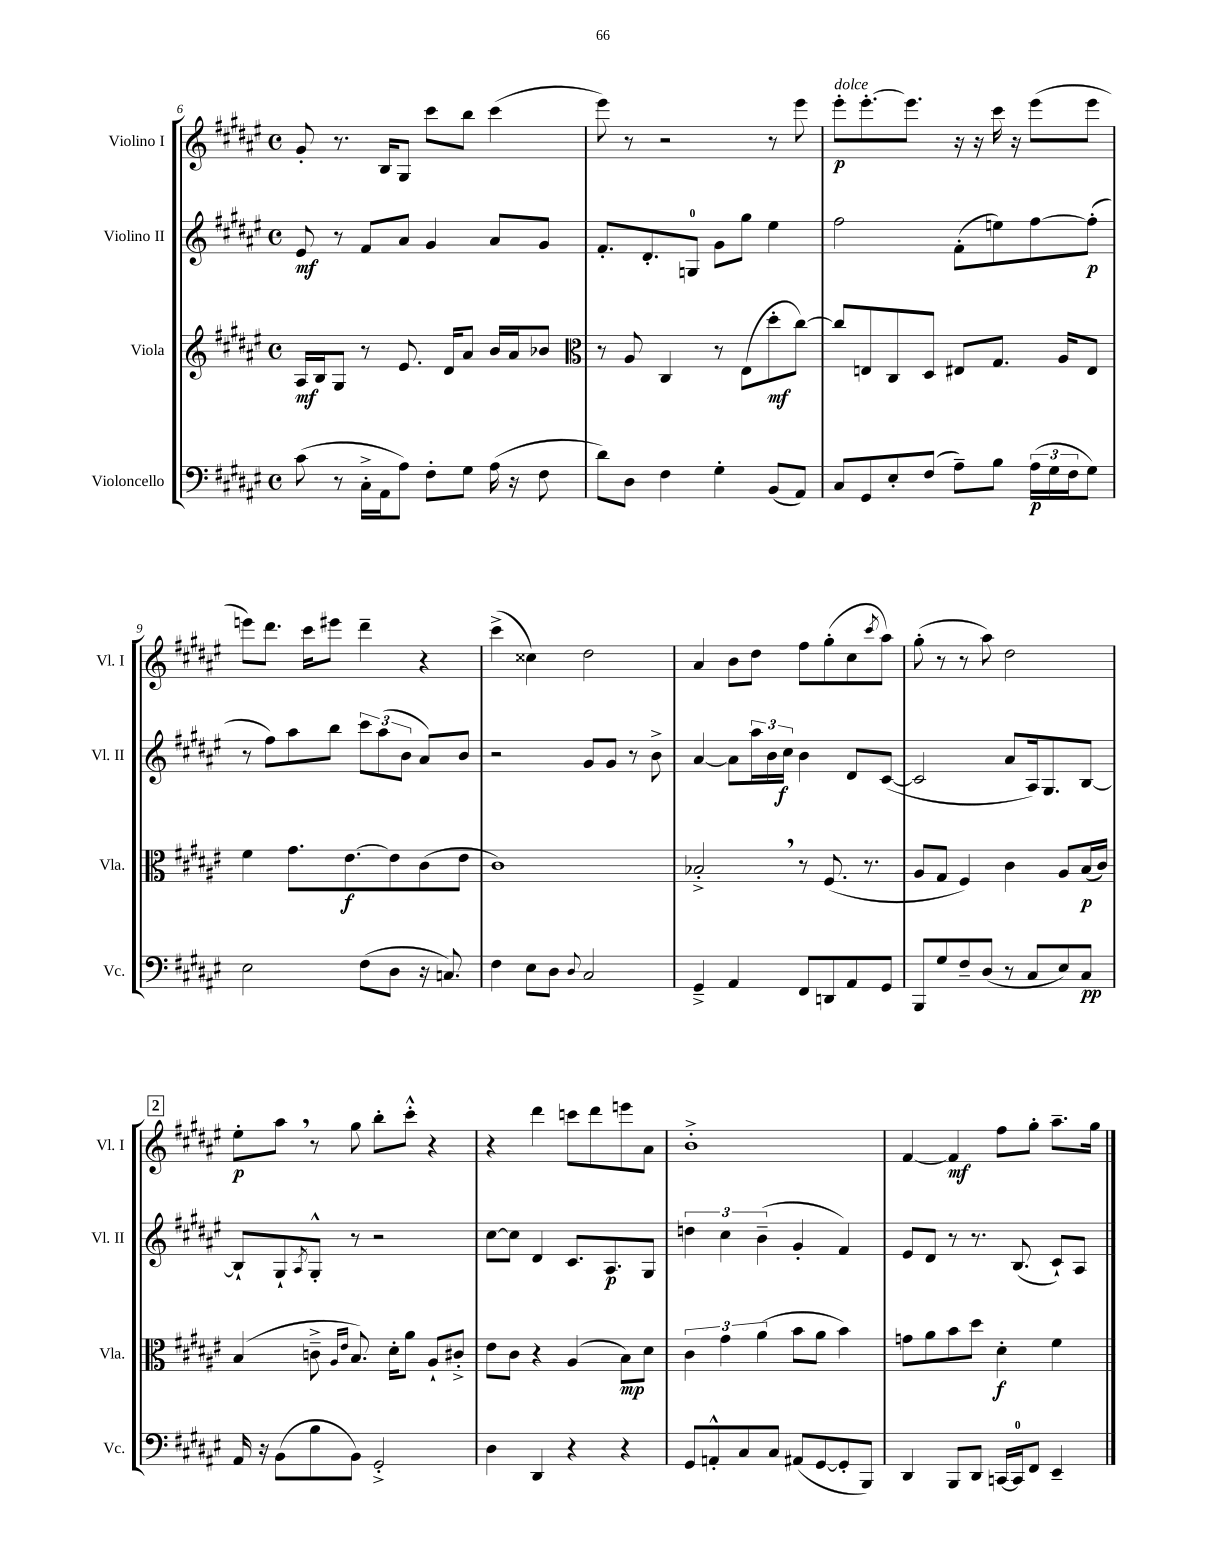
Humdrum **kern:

**kern	**kern	**kern	**kern
*staff4	*staff3	*staff2	*staff1
*clefF4	*clefG2	*clefG2	*clefG2
*k[f#c#g#d#a#e#]	*k[f#c#g#d#a#e#]	*k[f#c#g#d#a#e#]	*k[f#c#g#d#a#e#]
*M4/4	*M4/4	*M4/4	*M4/4
*met(c)	*met(c)	*met(c)	*met(c)
(8c#\	16A#/LL	8e#/	8g#'/
.	16B/J	.	.
8r	8G#/J	8r	8.r
16C#'^\LL	8r	8f#/L	.
16AA#\J	.	.	16B/LK
8A#\J)	8.e#/	8a#/J	8G#/J
8F#'\L	.	4g#/	8ccc#\L
.	16d#/LK	.	.
8G#\J	8a#/J	.	8bb\J
(16A#\	16b/LL	8a#/L	(4ccc#\
16r	16a#/J	.	.
8F#\	8b-/J	8g#/J	.
=	=	=	=
*	*clefC3	*	*
8d#\L)	8r	8.f#'/L	8eee#\)
8D#\J	8A#/	.	8r
.	.	8.d#'/	.
4F#\	4C#/	.	2r
.	.	8G/J	.
4G#'\	8r	8g#\L	.
.	(8E#\L	8gg#\J	.
(8BB/L	8dd#'\	4ee#\	8r
8AA#/J)	[8cc#\J)	.	8eee#\
=	=	=	=
8C#/L	8cc#/]L	2ff#\	8eee#'\L
8GG#/	8E/	.	[8.eee#'\
8E#'/	8C#/	.	.
.	.	.	8.eee#\]J
(8F#/J	8D#/J	.	.
8A#~\L)	8E#/L	(8f#'\L	16r
.	.	.	16r
8B\J	8.G#/J	8ee\)	16ccc#\
.	.	.	16r
(24A#\LL	.	[8ff#\	(8eee#\L
24G#\	.	.	.
.	16A#/LK	.	.
24F#\J	.	.	.
8G#\J)	8E#/J	(8ff#'\]J	8eee#\J
=	=	=	=
2E#\	4f#\	8r	8eee\L)
.	.	8ff#\L)	8.ddd#\J
.	8.g#\L	8aa#\	.
.	.	.	16ccc#\LK
.	.	8bb\J	8eee#\J
.	[8.e#\	.	.
(8F#\L	.	12ccc#\L	4ddd#~\
.	.	(12aa#\	.
8D#\J	8e#\]	.	.
.	.	12b\J	.
16r	(8c#\	8a#/L)	4r
8.C/)	.	.	.
.	8e#\J	8b/J	.
=	=	=	=
4F#\	1c#)	2r	(4ccc#^\
8E#\L	.	.	4cc##\)
8D#\J	.	.	.
8qqD#/	.	.	.
2C#/	.	8g#/L	2dd#\
.	.	8g#/J	.
.	.	8r	.
.	.	8b^\	.
=	=	=	=
4GG#~^/	2B-'^/	[4a#/	4a#/
4AA#/	.	8a#\]L	8b\L
.	.	24aa#\L	8dd#\J
.	.	24b\	.
.	.	24cc#\JJ	.
8FF#/L	8r	4b\	8ff#\L
8DD/	(8.F#/	.	(8gg#'\
8AA#/	.	8d#/L	8cc#\
.	8.r	.	.
.	.	.	8qccc#/
8GG#/J	.	([8c#/J	8aa#\J)
=	=	=	=
8BBB/L	8A#/L	2c#/]	(8gg#'\
8G#/	8G#/J	.	8r
8F#~/	4F#/)	.	8r
(8D#/J	.	.	8aa#\)
8r	4c#\	8a#/L	2dd#\
8C#/L	.	16A#/k)	.
.	.	8.G#/	.
8E#/)	8A#/L	.	.
8C#/J	(16B/L	[8B/J	.
.	16c#/JJ)	.	.
=	=	=	=
16AA#/	(4B/	8B`/]L	8ee#'\L
16r	.	.	.
(8BB\L	.	8G#`/	8aa#\J
.	.	8qA#/	.
8B\	8c~^\	8G#'^^/J	8r
.	16qqA#/LL	.	.
.	16qqe#/JJ	.	.
8BB\J)	8.B/)	8r	8gg#\
2GG#'^/	.	2r	8bb'\L
.	16d#'\LK	.	.
.	8a#\J	.	8ccc#'^^\J
.	8A#`/L	.	4r
.	8c#'^/J	.	.
=	=	=	=
4D#\	8e#\L	[8cc#\L	4r
.	8c#\J	8cc#\]J	.
4DD#/	4r	4d#/	4ddd#\
4r	(4A#/	8.c#/L	8ccc\L
.	.	.	8ddd#\
.	.	8.A#/	.
4r	8B\L)	.	8eee\
.	8d#\J	8G#/J	8a#\J
=	=	=	=
8GG#/L	6c#\	6dd\	1b'^
8AA'^^/	.	.	.
.	6g#\	6cc#\	.
8C#/	.	.	.
.	(6a#\	(6b~\	.
8C#/J	.	.	.
(8AA#/L	8b\L	4g#'/	.
[8GG#/	8a#\J	.	.
8GG#'/]	4b\)	4f#/)	.
8BBB/J)	.	.	.
=	=	=	=
4DD#/	8g\L	8e#/L	[4f#/
.	8a#\	8d#/J	.
8BBB/L	8b\	8r	4f#/]
8DD#/J	8dd#\J	8.r	.
[16CC/LL	4d#'\	.	8ff#\L
16CC/]J	.	(8.B/	.
8FF#/J	.	.	8gg#'\J
4EE#~/	4f#\	8c#`/L)	8.aa#~\L
.	.	8A#/J	.
.	.	.	16gg#\Jk
==	==	==	==
*-	*-	*-	*-
